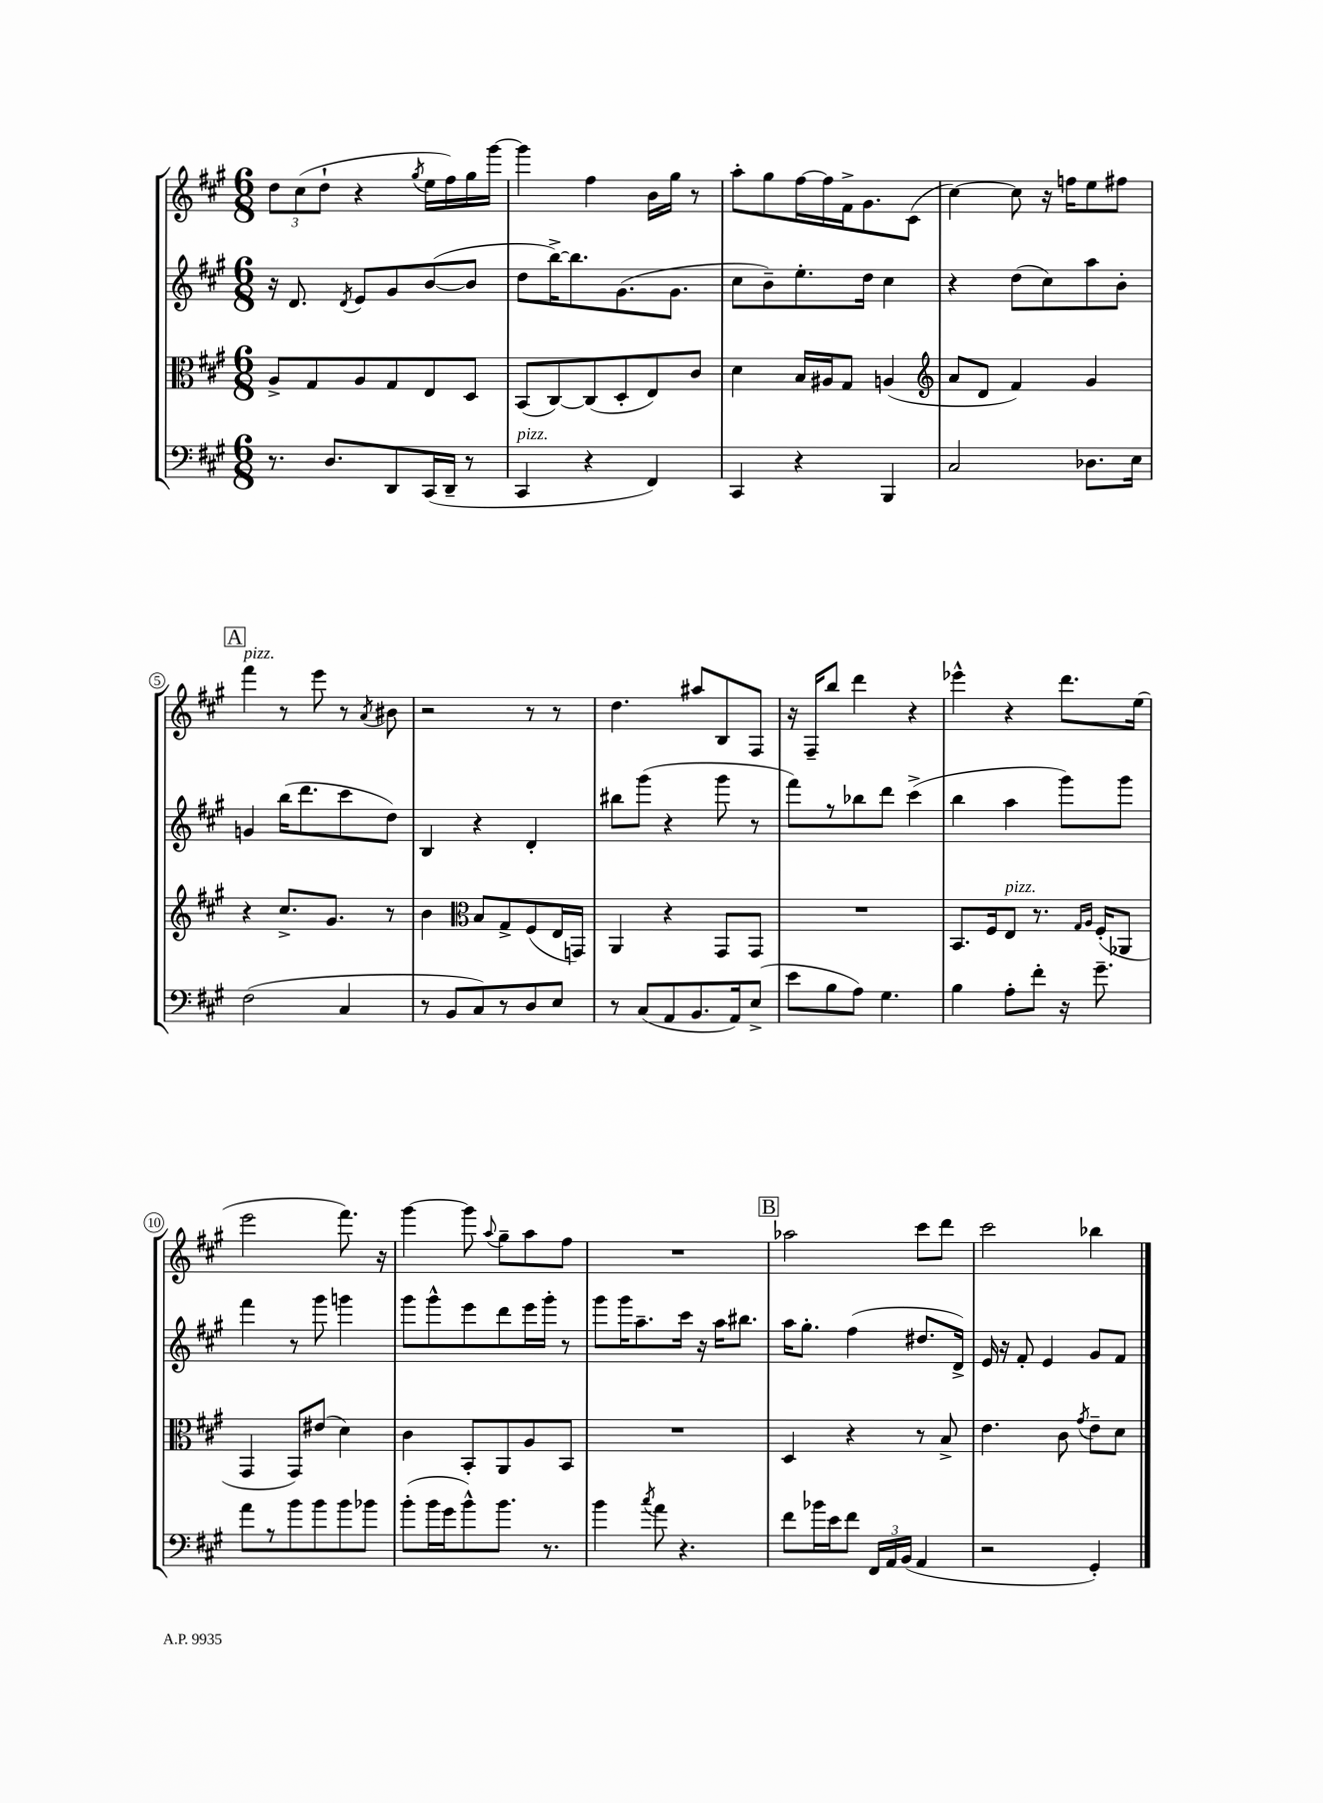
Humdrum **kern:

**kern	**kern	**kern	**kern
*staff4	*staff3	*staff2	*staff1
*clefF4	*clefC3	*clefG2	*clefG2
*k[f#c#g#]	*k[f#c#g#]	*k[f#c#g#]	*k[f#c#g#]
*M6/8	*M6/8	*M6/8	*M6/8
8.r	8A^	16r	12dd
.	.	8.d	.
.	.	.	(12cc#
.	8G#	.	.
.	.	.	12dd`
8.D	.	.	.
.	.	8qd	.
.	8A	8e	4r
8DD	8G#	8g#	.
.	.	.	8qgg#
(16CC#	8E	([8b	16ee
16DD~	.	.	16ff#)
8r	8D	8b]	16gg#
.	.	.	[16ggg#
=	=	=	=
4CC#	(8BB	8dd	4ggg#]
.	[8C#)	[16bb^)	.
.	.	8.bb]	.
4r	(8C#]	.	4ff#
.	8D'	(8.g#	.
4FF#)	8E)	.	16b
.	.	8.g#	16gg#
.	8c#	.	8r
=	=	=	=
4CC#	4d	8cc#	8aa'
.	.	8b~)	8gg#
4r	16B	8.ee'	[16ff#
.	16A#	.	16ff#]
.	8G#	.	16f#^
.	.	16dd	8.g#
4BBB	(4A	4cc#	.
.	.	.	(8c#
=	=	=	=
*	*clefG2	*	*
2C#	8a	4r	[4cc#)
.	8d	.	.
.	4f#)	(8dd	8cc#]
.	.	8cc#)	16r
.	.	.	16ff
8.D-	4g#	8aa	8ee
.	.	8b'	8ff#
16E	.	.	.
=	=	=	=
(2F#	4r	4g	4fff#
.	8.cc#^	(16bb	8r
.	.	8.ddd	.
.	.	.	8eee
.	8.g#	.	.
4C#	.	8ccc#	8r
.	.	.	8qa
.	8r	8dd)	8b#
=	=	=	=
8r	4b	4B	2r
8BB	.	.	.
*	*clefC3	*	*
8C#)	8B	4r	.
8r	8G#^	.	.
8D	(8F#	4d'	8r
8E	16E	.	8r
.	16GG)	.	.
=	=	=	=
8r	4AA	8bb#	4.dd
(8C#	.	(8ggg#	.
8AA	4r	4r	.
8.BB	.	.	8aa#
.	8GG#	8ggg#	8B
16AA)	.	.	.
(8E^	8GG#	8r	8F#
=	=	=	=
8e	2.r	8fff#)	16r
.	.	.	16F#~
8B	.	8r	8bb
8A)	.	8bb-	4ddd
4.G#	.	8ddd	.
.	.	(4ccc#^	4r
=	=	=	=
4B	8.BB	4bb	4eee-^^
.	16F#	.	.
8A'	8E	4aa	4r
8f#'	8.r	.	.
16r	.	8ggg#)	8.ddd
.	16qqG#	.	.
.	16qqA	.	.
8.g#~	(16F#'	.	.
.	8AA-	8ggg#	.
.	.	.	(16ee
=	=	=	=
8a	4GG#	4fff#	2eee
8r	.	.	.
8b	8GG#)	8r	.
8b	(8e#	8ggg#	.
8b	4d)	4ggg	8.fff#)
8b-	.	.	.
.	.	.	16r
=	=	=	=
(8b'	4c#	8ggg#	[4ggg#
16b	.	8ggg#^^	.
16g#	.	.	.
8b^^)	8BB'	8eee	8ggg#]
.	.	.	8qqaa
8.b	8AA	8ddd	8gg#~
.	8A	16eee	8aa
8.r	.	16ggg#'	.
.	8BB	8r	8ff#
=	=	=	=
4b	2.r	8ggg#	2.r
.	.	16ggg#	.
.	.	8.aa~	.
8qcc#	.	.	.
8a	.	.	.
4.r	.	16ccc#	.
.	.	16r	.
.	.	16aa	.
.	.	8.bb#	.
=	=	=	=
8f#	4D	16aa	2aa-
.	.	8.gg#'	.
16b-	.	.	.
16e	.	.	.
8f#	4r	(4ff#	.
24FF#	.	.	.
24AA	.	.	.
(24BB	.	.	.
4AA	8r	8.dd#	8ccc#
.	8B^	.	8ddd
.	.	16d^)	.
=	=	=	=
2r	4.e	16e	2ccc#
.	.	16r	.
.	.	8f#'	.
.	.	4e	.
.	8c#	.	.
.	8qg#	.	.
4GG#')	8e~	8g#	4bb-
.	8d	8f#	.
==	==	==	==
*-	*-	*-	*-
